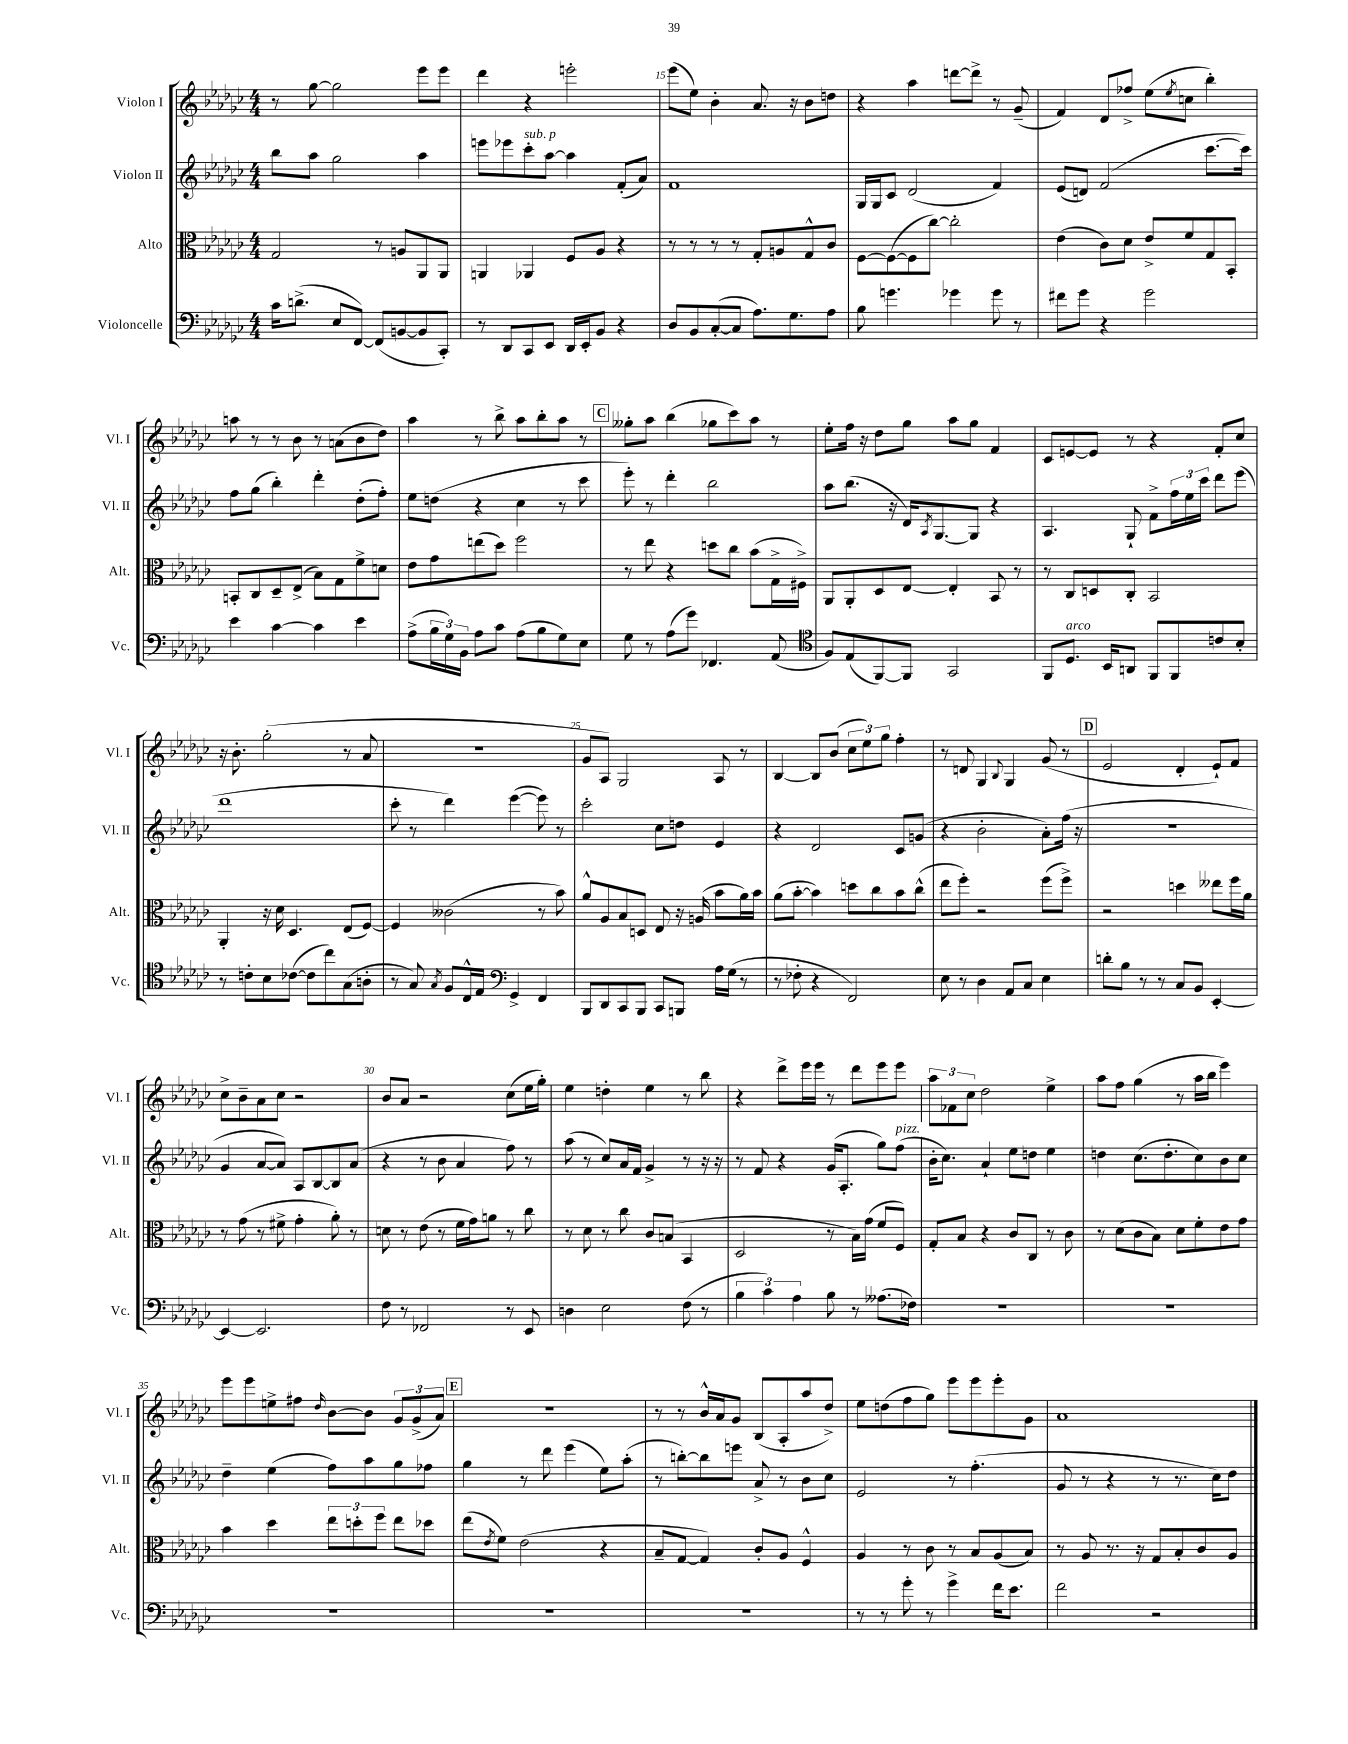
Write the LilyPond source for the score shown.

<<
\new StaffGroup <<
\new Staff = "s0" \with { instrumentName = "Violon I" shortInstrumentName = "Vl. I" } {
    \clef treble \key ges \major \numericTimeSignature \time 4/4
    r8 ges''8~ ges''2 ees'''8 ees'''8 |
    des'''4 r4 e'''2-. |
    ees'''8( ees''8) bes'4-. aes'8. r16 bes'8 d''8 |
    r4 aes''4 d'''8~ d'''8-> r8 ges'8--( |
    f'4) des'8 fes''8-> ees''8( \acciaccatura { ees''8 } c''8 bes''4-.) |
    a''8 r8 r8 bes'8 r8 a'8( bes'8 des''8) |
    aes''4 r8 bes''8-> aes''8 bes''8-. aes''8 r8 |
    \mark \markup { \box "C" } geses''8-. aes''8 bes''4( ges''8 ces'''8) aes''8 r8 |
    ees''8-. f''16 r16 des''8 ges''8 aes''8 ges''8 f'4 |
    ces'8 e'8~ e'8 r8 r4 f'8-. ces''8 |
    r16 bes'8.-. ges''2-.( r8 aes'8 |
    R1 |
    ges'8 aes8) ges2 aes8 r8 |
    bes4~ bes8 bes'8( \tuplet 3/2 { ces''8 ees''8) ges''8 } f''4-. |
    r8 d'8 ges4 \appoggiatura { bes8 } ges4 ges'8( r8 |
    \mark \markup { \box "D" } ees'2 des'4-. ees'8-!) f'8 |
    ces''8-> bes'8-- aes'8 ces''8 r2 |
    bes'8 aes'8 r2 ces''8( ees''16 ges''16-.) |
    ees''4 d''4-. ees''4 r8 bes''8 |
    r4 des'''8-> ees'''16 ees'''16 r8 des'''8 ees'''8 ees'''8 |
    \tuplet 3/2 { aes''8 fes'8 ces''8 } des''2 ees''4-> |
    aes''8 f''8 ges''4( r8 aes''16 bes''16 ees'''4) |
    ees'''8 ees'''8 e''8-> fis''8 \grace { des''16 } bes'8~ bes'8 \tuplet 3/2 { ges'8 ges'8->( aes'8) } |
    \mark \markup { \box "E" } r1 |
    r8 r8 bes'16-^ aes'16 ges'8 bes8( aes8-. aes''8 des''8->) |
    ees''8 d''8( f''8 ges''8) ees'''8 ees'''8 ees'''8-. ges'8 |
    aes'1 \bar "|." |
}
\new Staff = "s1" \with { instrumentName = "Violon II" shortInstrumentName = "Vl. II" } {
    \clef treble \key ges \major \numericTimeSignature \time 4/4
    bes''8 aes''8 ges''2 aes''4 |
    e'''8 ees'''8 ces'''8-.^\markup { \italic "sub. p" } aes''8~ aes''4 f'8-.( aes'8) |
    f'1 |
    ges16 ges16 ces'8 des'2( f'4) |
    ees'8( d'8) f'2( ces'''8.~ ces'''16) |
    f''8 ges''8( bes''4-.) des'''4-. des''8-.( f''8-.) |
    ees''8 d''8( r4 ces''4 r8 ces'''8 |
    \mark \markup { \box "C" } ees'''8-.) r8 des'''4-. bes''2 |
    aes''8 bes''8.( r16 des'16) \acciaccatura { aes8 } ges8.~ ges8 r4 |
    aes4. ges8-! f'8-> \tuplet 3/2 { f''16 ees''16 ces'''16 } des'''8 ees'''8( |
    des'''1 |
    ces'''8-. r8 des'''4) ees'''4~( ees'''8) r8 |
    ces'''2-. ces''8 d''8 ees'4 |
    r4 des'2 ces'8 g'8( |
    r4 bes'2-. aes'8-.) f''16( r16 |
    \mark \markup { \box "D" } R1 |
    ges'4 aes'8~ aes'8) aes8 bes8~ bes8 aes'8( |
    r4 r8 bes'8 aes'4 f''8) r8 |
    aes''8( r8 ces''8) aes'16 f'16 ges'4-> r8 r16 r16 |
    r8 f'8 r4 ges'16( aes8.-. ges''8) f''8^\markup { \italic "pizz." }( |
    bes'16-. ces''8.) aes'4-! ees''8 d''8 ees''4 |
    d''4 ces''8.( d''8.-. ces''8) bes'8 ces''8 |
    des''4-- ees''4( f''8) aes''8 ges''8 fes''8 |
    \mark \markup { \box "E" } ges''4 r8 des'''8 ees'''4( ees''8) aes''8-.( |
    r8 b''8~-.) b''8 e'''8 aes'8-> r8 bes'8 ces''8 |
    ees'2 r8 f''4.-.( |
    ges'8 r8 r4 r8 r8. ces''16) des''8 \bar "|." |
}
\new Staff = "s2" \with { instrumentName = "Alto" shortInstrumentName = "Alt." } {
    \clef alto \key ges \major \numericTimeSignature \time 4/4
    ges2 r8 a8 aes,8 aes,8 |
    a,4 aes,4 f8 aes8 r4 |
    r8 r8 r8 r8 ges8-. a8 ges8-^ ces'8 |
    f8~ f8~( f8 ces''8~) ces''2-. |
    ees'4( ces'8) des'8 ees'8-> f'8 ges8 bes,8-. |
    b,8-. ces8 des8-- ees8->( bes8) ges8 f'8-> d'8 |
    ees'8 ges'8 e''8( des''8) f''2 |
    \mark \markup { \box "C" } r8 ees''8 r4 d''8 ces''8 bes'8( ges16-> fis16->) |
    aes,8 aes,8-. des8 ees8~ ees4-. bes,8 r8 |
    r8 ces8 d8 ces8-. bes,2 |
    aes,4-. r16 des'16 des4. ees8( f8~) |
    f4 ceses'2( r8 bes'8) |
    aes'8-^ aes8 bes8 d8 ees8 r16 a16( bes'8 aes'16) bes'16 |
    aes'8( bes'8~-. bes'4) d''8 ces''8 bes'8 ces''8-^( |
    ees''8 f''8-.) r2 f''8( f''8->) |
    \mark \markup { \box "D" } r2 d''4 eeses''8 f''16 aes'16 |
    r8 ges'8( r8 fis'8-> ges'4-. aes'8-.) r8 |
    d'8 r8 ees'8( r8 f'16 ges'16) a'8 r8 ces''8 |
    r8 des'8 r8 ces''8 ces'8 b8( bes,4 |
    des2 r8 bes16) ges'16( f'8 f8) |
    ges8-. bes8 r4 ces'8 ces8 r8 ces'8 |
    r8 des'8( ces'8 bes8) des'8 f'8-. ees'8 ges'8 |
    bes'4 des''4 \tuplet 3/2 { ees''8 d''8-. f''8 } ees''8 des''8 |
    \mark \markup { \box "E" } ees''8( \acciaccatura { ees'8 } f'8) ees'2( r4 |
    bes8-- ges8~ ges4) ces'8-. aes8 f4-^ |
    aes4 r8 ces'8 r8 bes8 aes8( bes8) |
    r8 aes8 r8. r16 ges8 bes8-. ces'8 aes8 \bar "|." |
}
\new Staff = "s3" \with { instrumentName = "Violoncelle" shortInstrumentName = "Vc." } {
    \clef bass \key ges \major \numericTimeSignature \time 4/4
    ces'16 d'8.->( ees8 f,8~) f,8( b,8~ b,8 ces,8-.) |
    r8 des,8 ces,8 ees,8 des,16 ees,16-. bes,8 r4 |
    des8 bes,8 ces8~-.( ces8 aes8.) ges8. aes8 |
    bes8 g'4. ges'4 ges'8 r8 |
    fis'8 ges'8 r4 ges'2 |
    ees'4 ces'4~ ces'4 ees'4 |
    aes8->( \tuplet 3/2 { bes16 ges16) bes,16 } aes8 ces'8 aes8( bes8 ges8) ees8 |
    \mark \markup { \box "C" } ges8 r8 aes8( ges'8) fes,4. aes,8( |
    \clef tenor f8) ees8( f,8~) f,8 ges,2 |
    f,8 des8.^\markup { \italic "arco" } bes,16 a,8 f,8 f,8 c'8 bes8-. |
    r8 c'8-. bes8 ces'8~( ces'8 ces''8) ges8( a8-. |
    r8 ges8) \acciaccatura { ges8 } f8 ces16-^ ees16 \clef bass ges,4-> f,4 |
    bes,,8 des,8 ces,8 bes,,8 ces,8 b,,8 aes16 ges16( r8 |
    r8 fes8-. r4 f,2) |
    ees8 r8 des4 aes,8 ces8 ees4 |
    \mark \markup { \box "D" } d'8-. bes8 r8 r8 ces8 bes,8 ees,4~-. |
    ees,4~ ees,2. |
    f8 r8 fes,2 r8 ees,8 |
    d4 ees2 f8( r8 |
    \tuplet 3/2 { bes4 ces'4) aes4 } bes8 r8 aeses8.( fes16) |
    R1 |
    R1 |
    R1 |
    \mark \markup { \box "E" } R1 |
    R1 |
    r8 r8 ges'8-. r8 ges'4-> f'16 ees'8. |
    f'2 r2 \bar "|." |
}
>>
>>
\layout { \context { \Score currentBarNumber = #13 \override BarNumber.break-visibility = ##(#f #t #t) barNumberVisibility = #(every-nth-bar-number-visible 5) } }
